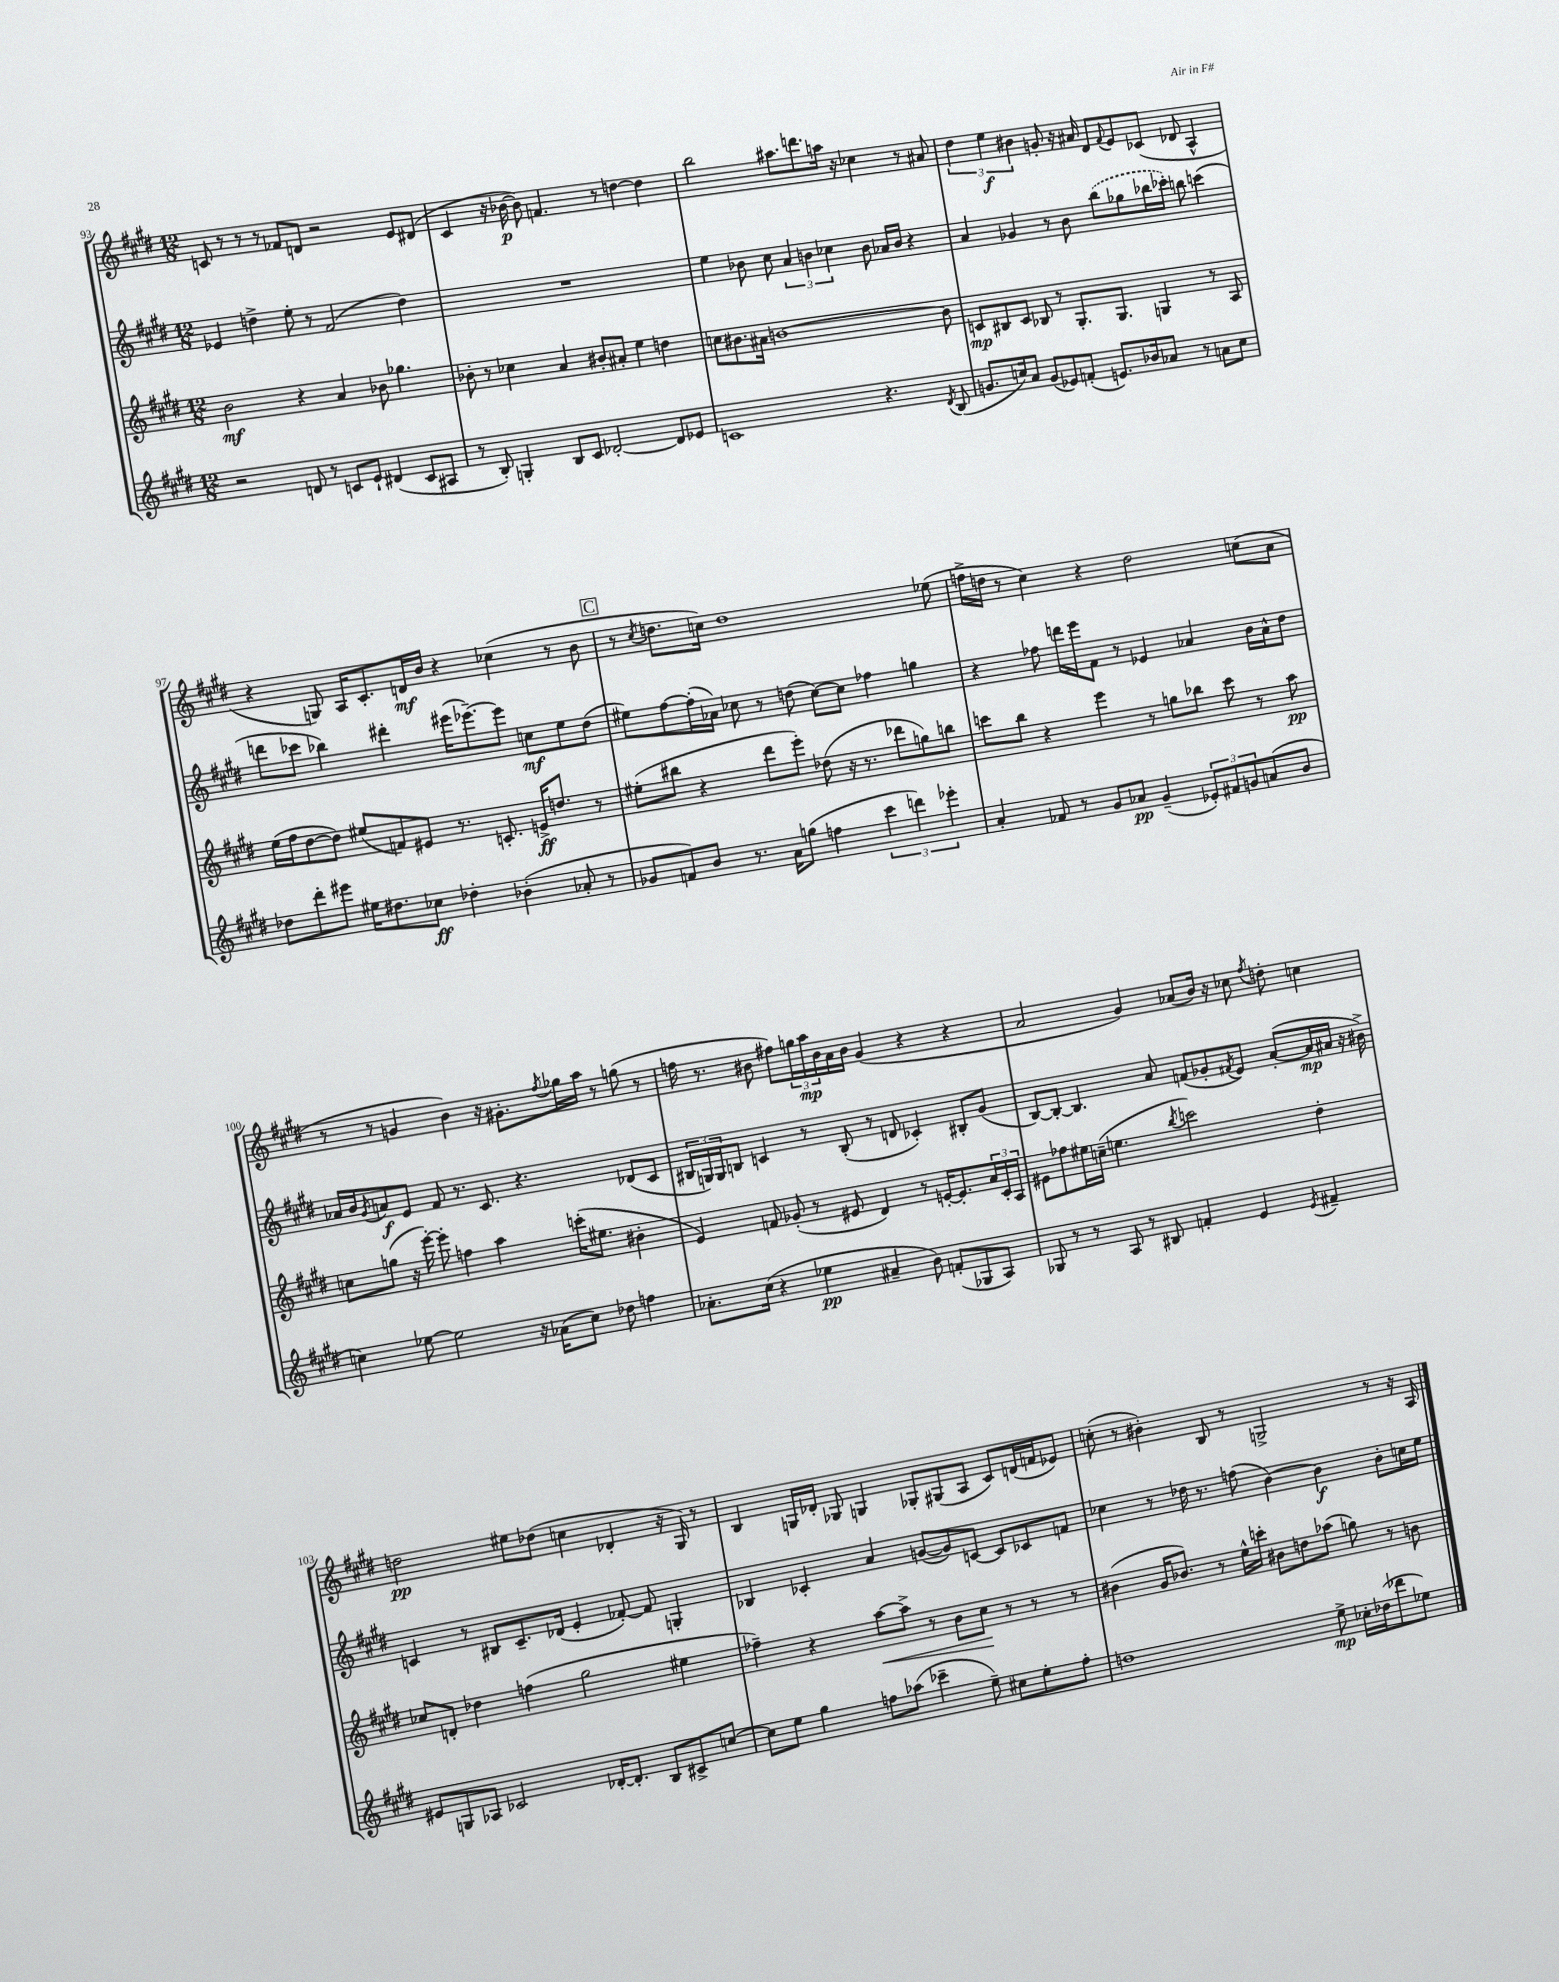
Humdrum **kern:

**kern	**dynam	**kern	**dynam	**kern	**dynam	**kern	**dynam
*part4	*part4	*part3	*part3	*part2	*part2	*part1	*part1
*staff4	*staff4	*staff3	*staff3	*staff2	*staff2	*staff1	*staff1
*clefG2	*	*clefG2	*	*clefG2	*	*clefG2	*
*k[f#c#g#d#]	*	*k[f#c#g#d#]	*	*k[f#c#g#d#]	*	*k[f#c#g#d#]	*
*M12/8	*	*M12/8	*	*M12/8	*	*M12/8	*
=93	=93	=93	=93	=93	=93	=93	=93
2r	.	2b\	mf	4e-X/	.	8cn/	.
.	.	.	.	.	.	8r	.
.	.	.	.	4ddn^\	.	8r	.
.	.	.	.	.	.	8r	.
8dn/	.	4r	.	8ee'\	.	8f-X/L	.
8r	.	.	.	8r	.	8dn/J	.
8cn/L	.	4a/	.	(2f#/	.	2r	.
8e`/J	.	.	.	.	.	.	.
(4d#X/	.	8b-X\	.	.	.	.	.
.	.	4.gg-X\	.	.	.	.	.
8c/L	.	.	.	4dd\)	.	8e/L	.
8A#X/J	.	.	.	.	.	(8d#X/J	.
=94	=94	=94	=94	=94	=94	=94	=94
8r	.	8b-X'\	.	1.r	.	4c#/	.
8B'/)	.	8r	.	.	.	.	.
4Gn'/	.	4cc-X\	.	.	.	16r	.
.	.	.	.	.	.	[16b-X\	p
.	.	.	.	.	.	8b-\])	.
8B/L	.	4a/	.	.	.	4.fn/	.
8c#/J	.	.	.	.	.	.	.
[2d-X'/	.	8b#X'/L	.	.	.	.	.
.	.	8a#X'/J	.	.	.	8r	.
.	.	4ee\	.	.	.	[4ddn\	.
8d-/L]	.	4ddn\	.	.	.	4dd\]	.
8e-X/J	.	.	.	.	.	.	.
=95	=95	=95	=95	=95	=95	=95	=95
1cn	.	8ccn\L	.	4ee\	.	2bb\	.
.	.	8.b#X\	.	.	.	.	.
.	.	.	.	8b-X\	.	.	.
.	.	16a#X\Jk	.	.	.	.	.
.	.	[1bn	.	8cc#\	.	.	.
.	.	.	.	6a/	.	8.aa#X\L	.
.	.	.	.	6bn\	.	.	.
.	.	.	.	.	.	8.dddn\	.
.	.	.	.	6cc-X\	.	.	.
.	.	.	.	.	.	16aan\Jk	.
.	.	.	.	.	.	16r	.
4.r	.	.	.	8b\	.	4cc-X\	.
.	.	.	.	16a-X/LL	.	.	.
.	.	.	.	16b/JJ	.	.	.
.	.	.	.	4r	.	8r	.
8qd#/	.	.	.	.	.	.	.
(8B/	.	8b\]	.	.	.	8a#X/	.
=96	=96	=96	=96	=96	=96	=96	=96
8.gn/L	.	8cn/L	mp	4a/	.	6dd#\	.
.	.	8B#X/	.	.	.	.	.
.	.	.	.	.	.	6ee\	f
16ccn/k)	.	.	.	.	.	.	.
8a/J	.	8c/J	.	4g-X/	.	.	.
.	.	.	.	.	.	6b#X\	.
(8g/L	.	8B-X/	.	.	.	.	.
8e-X/)	.	8r	.	8r	.	8gn'/	.
(8fn'/J	.	8.G#'/L	.	8b\	.	16r	.
.	.	.	.	.	.	16a#X/	.
8.en/L)	.	.	.	(8bb\L	.	8d#/L	.
.	.	8.G#/J	.	.	.	.	.
.	.	.	.	.	.	8qqf#/	.
.	.	.	.	8gg-X\	.	8e/	.
16b-X/k	.	.	.	.	.	.	.
8a-X/J	.	4Gn/	.	16bb-X\L	.	(8c-X/J	.
.	.	.	.	16ccc-X'\JJ)	.	.	.
8r	.	.	.	8bbn\	.	8d-X/	.
8an\L	.	8r	.	(4cccn\	.	4A^^/	.
8cc\J	.	8A/	.	.	.	.	.
!!LO:LB:g=z
=97	=97	=97	=97	=97	=97	=97	=97
8dd-X\L	.	(16ee\LL	.	8dddn\L	.	4r	.
.	.	16ff#\J	.	.	.	.	.
8ddd#'\	.	[8dd#\	.	8ccc-X\J	.	.	.
8eee#X\J	.	8dd#\J])	.	4bb-X\)	.	8Gn/)	.
16ee#X\KL	.	(8ee#X/L	.	.	.	16A/KL	.
8.dd#X\	.	.	.	.	.	8.c#'/	.
.	.	8fn/)	.	4ddd#X'\	.	.	.
8cc-X\J	ff	8e#X/J	.	.	.	16dn/L	mf
.	.	.	.	.	.	16b/JJ	.
4dd-X'\	.	8.r	.	(16eee#X\KL	.	4r	.
.	.	.	.	[8.eee-X~\)	.	.	.
.	.	8.cn'/	.	.	.	.	.
(4b-X'\	.	.	.	8eee-\J]	.	(4cc-X\	.
.	.	16en^/KL	ff	8ccn\L	mf	.	.
.	.	8.ddn/J	.	.	.	.	.
8a-X'/	.	.	.	8ee\	.	8r	.
8r	.	8r	.	(8dd#\J	.	8b\	.
!!LO:REH:place=s1:t=C
=98	=98	=98	=98	=98	=98	=98	=98
8g-X/L	.	(8ee#X'\L	.	8ee#X\L)	.	8r	.
.	.	.	.	.	.	8qcc#/	.
8fn/)	.	8bb#X\J	.	[8ff#\	.	8.ddn\L	.
8b/J	.	4r	.	(16ff#'\L]	.	.	.
.	.	.	.	16a-X\JJ)	.	16ccn\Jk)	.
8.r	.	.	.	8cc-X\	.	1dd	.
.	.	8ddd#\L	.	8r	.	.	.
16a\KL	.	.	.	.	.	.	.
(8ggn\J	.	8eee'\J)	.	(8ddn\	.	.	.
4ffn\	.	(8dd-X\	.	[8cc-\L)	.	.	.
.	.	16r	.	8cc-\J]	.	.	.
.	.	8.r	.	.	.	.	.
6ccc#\	.	.	.	4ff-X\	.	.	.
.	.	8ddd-X\L	.	.	.	.	.
6dddn\)	.	.	.	.	.	.	.
.	.	8ggn\)	.	4ggn\	.	.	.
6eee-X'\	.	.	.	.	.	.	.
.	.	8bbn\J	.	.	.	(8ee-X\	.
=99	=99	=99	=99	=99	=99	=99	=99
4a'/	.	8cccn\L	.	4r	.	16ffn^\LL	.
.	.	.	.	.	.	16ddn\JJ	.
.	.	8bb\J	.	.	.	8r	.
8f-X/	.	4r	.	8ff-X\	.	4cc#\)	.
8r	.	.	.	16dddn\LL	.	.	.
.	.	.	.	16eee\J	.	.	.
8g#/L	.	4eee\	.	8f#\J	.	4r	.
8a-X/J	pp	.	.	8r	.	.	.
(4g#~/	.	8r	.	4e-X/	.	2dd\	.
.	.	8ggn\L	.	.	.	.	.
12e-X'/L)	.	8bb-X\J	.	4a-X/	.	.	.
12f#X/	.	.	.	.	.	.	.
.	.	8ccc\	.	.	.	.	.
12gn/	.	.	.	.	.	.	.
(8an/	.	8r	.	16b\LL	.	(8ccn\L	.
.	.	.	.	16a-^^\J	.	.	.
8b/J	.	8aa\	pp	8dd#\J	.	8a\J	.
!!LO:LB:g=z
=100	=100	=100	=100	=100	=100	=100	=100
4ccn\)	.	8ccn\L	.	16a-X/LL	.	8r	.
.	.	.	.	16b/J	.	.	.
.	.	.	.	8qg#/	.	.	.
.	.	(8ggn\J	.	8an/	f	8r	.
[8ee-X\	.	16r	.	8e/J	.	4gn/	.
.	.	[16eee'\)	.	.	.	.	.
2ee-\]	.	8eee'\]	.	8f#/	.	.	.
.	.	4ffn\	.	8.r	.	4b\)	.
.	.	.	.	8.c#/	.	.	.
.	.	4aa\	.	.	.	16r	.
.	.	.	.	.	.	8.g#X'\L	.
16r	.	.	.	4.r	.	.	.
(16a-X\KL	.	.	.	.	.	.	.
.	.	.	.	.	.	8qff#/	.
8cc\J)	.	(16cccn'\KL	.	.	.	16gg-X\L	.
.	.	8.ee#X\J	.	.	.	16aa\JJ	.
8dd-X\	.	.	.	.	.	8r	.
4ffn\	.	4b#X'\	.	(8d-X/L	.	(8ggn\	.
.	.	.	.	8c#/J	.	8r	.
=101	=101	=101	=101	=101	=101	=101	=101
8.a-X'\L	.	4e/)	.	24B#X/LL	.	16ffn\	.
.	.	.	.	24Gn/)	.	.	.
.	.	.	.	.	.	8.r	.
.	.	.	.	24G/J	.	.	.
.	.	.	.	8Bn/J	.	.	.
(16cc#\Jk	.	.	.	.	.	.	.
4r	.	8fn/	.	4cn/	.	8b#X\	.
.	.	(8g-X'/	.	.	.	8ff#X\L)	.
4ee-X\	pp	8r	.	8r	.	24ggn\L	.
.	.	.	.	.	.	24aa\	mp
.	.	.	.	.	.	24b#\	.
.	.	8e#X/	.	(8B'/	.	16a\	.
.	.	.	.	.	.	16b#\JJ	.
4a#X~/	.	4d#/)	.	8r	.	(4g#/	.
.	.	.	.	8dn/	.	.	.
8b\)	.	8r	.	4c-X'/)	.	4r	.
(8fn'/L	.	[16en'/KL	.	.	.	.	.
.	.	8.e'/]	.	.	.	.	.
8G-X/	.	.	.	8B#X'/L	.	4r	.
8A/J)	.	24a/L	.	(8g#/J	.	.	.
.	.	24c#'/	.	.	.	.	.
.	.	24A/JJ	.	.	.	.	.
=102	=102	=102	=102	=102	=102	=102	=102
8G-X/	.	8e#X\L	.	[8B/L)	.	2a/	.
8r	.	8ff-X\	.	8B'/J_	.	.	.
8r	.	16ee#X\L	.	4.B/]	.	.	.
.	.	(16ccn~\JJ	.	.	.	.	.
8A/	.	4.een\	.	.	.	.	.
8r	.	.	.	.	.	4g#/)	.
8B#X/	.	.	.	8a/	.	.	.
.	.	8qbb/	.	.	.	.	.
4fn'/	.	2cccn\)	.	(8fn/L	.	(8a-X/L	.
.	.	.	.	8g-X'/	.	16b/Jk)	.
.	.	.	.	.	.	16r	.
.	.	.	.	8qf#X/	.	.	.
4e/	.	.	.	8e/J)	.	8cc-X\	.
.	.	.	.	.	.	8qff#/	.
.	.	.	.	([8a'/L	.	8ddn'\	.
8qe/	.	.	.	.	.	.	.
4f#X~/	.	4dd#'\	.	16a/L]	mp	4ccn\	.
.	.	.	.	16a#X/JJ	.	.	.
.	.	.	.	16r	.	.	.
.	.	.	.	16b#X^\)	.	.	.
!!LO:LB:g=z
=103	=103	=103	=103	=103	=103	=103	=103
8e#X/L	.	8cc-X/L	.	4cn/	.	2ddn\	pp
8Gn/	.	8dn'/J	.	.	.	.	.
8A-X/J	.	4dd-X\	.	8r	.	.	.
2c-X/	.	.	.	8B#X/L	.	.	.
.	.	(4ffn\	.	8.c~/	.	8ee#X\L	.
.	.	.	.	.	.	(8dd-X\J	.
.	.	.	.	(16d-X/Jk	.	.	.
.	.	2gg#\	.	4e'/	.	4ccn\	.
[16d-X'/KL	.	.	.	.	.	.	.
8.d-'/J]	.	.	.	.	.	.	.
.	.	.	.	[8f-X'/)	.	4d-X'/	.
8B/L	.	.	.	8f-/]	.	.	.
8c#X^/	.	4ee#X\	.	4Gn'/	.	16r	.
.	.	.	.	.	.	16G#/)	.
[8ccn/J	.	.	.	.	.	8r	.
=104	=104	=104	=104	=104	=104	=104	=104
8cc\L]	.	4ff-X~\)	.	4B-X/	.	4B/	.
8ee\J	.	.	.	.	.	.	.
4gg#\	.	4r	.	4c-X'/	.	16Gn/LL	.
.	.	.	.	.	.	16d-X'/JJ	.
.	.	.	.	.	.	8G-X/	.
!	!	!	!LO:HP:b	!	!	!	!
8ffn\L	.	[8aa\L	<	4a/	.	4Gn/	.
(8aa-X\J	.	8aa^\J]	.	.	.	.	.
4ccc-X~\	.	8r	.	([8gn/L	.	8G-X'/L	.
.	.	8b\L	.	8g/])	.	(8G#X/	.
8ee~\)	.	8cc#\J	.	[8cn/J	.	8A/J	.
8cc#X\L	.	8r	[	8c/L]	.	8c#/L)	.
8ee'\	.	8r	.	8c-X/	.	(16dn/L	.
.	.	.	.	.	.	16fn/J	.
8ff'\J	.	8r	.	8fn/J	.	8e-X/J)	.
=105	=105	=105	=105	=105	=105	=105	=105
1ddn	.	(4b#X\	.	4cc-X\	.	(8ccn'\	.
.	.	.	.	.	.	8r	.
.	.	16g#/KL	.	8r	.	4b#X'\)	.
.	.	8.b-X/J)	.	.	.	.	.
.	.	.	.	16dd-X\	.	.	.
.	.	.	.	8.r	.	.	.
.	.	8r	.	.	.	8B/	.
.	.	16ee^^\LL	.	(8ffn\	.	8r	.
.	.	16cccn'\JJ	.	.	.	.	.
.	.	8b#X\L	.	[4b\)	.	2Gn^/	.
.	.	8ddn\	.	.	.	.	.
8ee^\	mp	(8aa-X\J	.	4b\]	f	.	.
16cc-X'\LL	.	8ggn\)	.	.	.	.	.
(16dd-X\J	.	.	.	.	.	.	.
8ddd-X\	.	8r	.	8b'\L	.	8r	.
8ee-X\J)	.	8bn\	.	16ccn\L	.	16r	.
.	.	.	.	16ee\JJ	.	16A/	.
==	==	==	==	==	==	==	==
*-	*-	*-	*-	*-	*-	*-	*-
